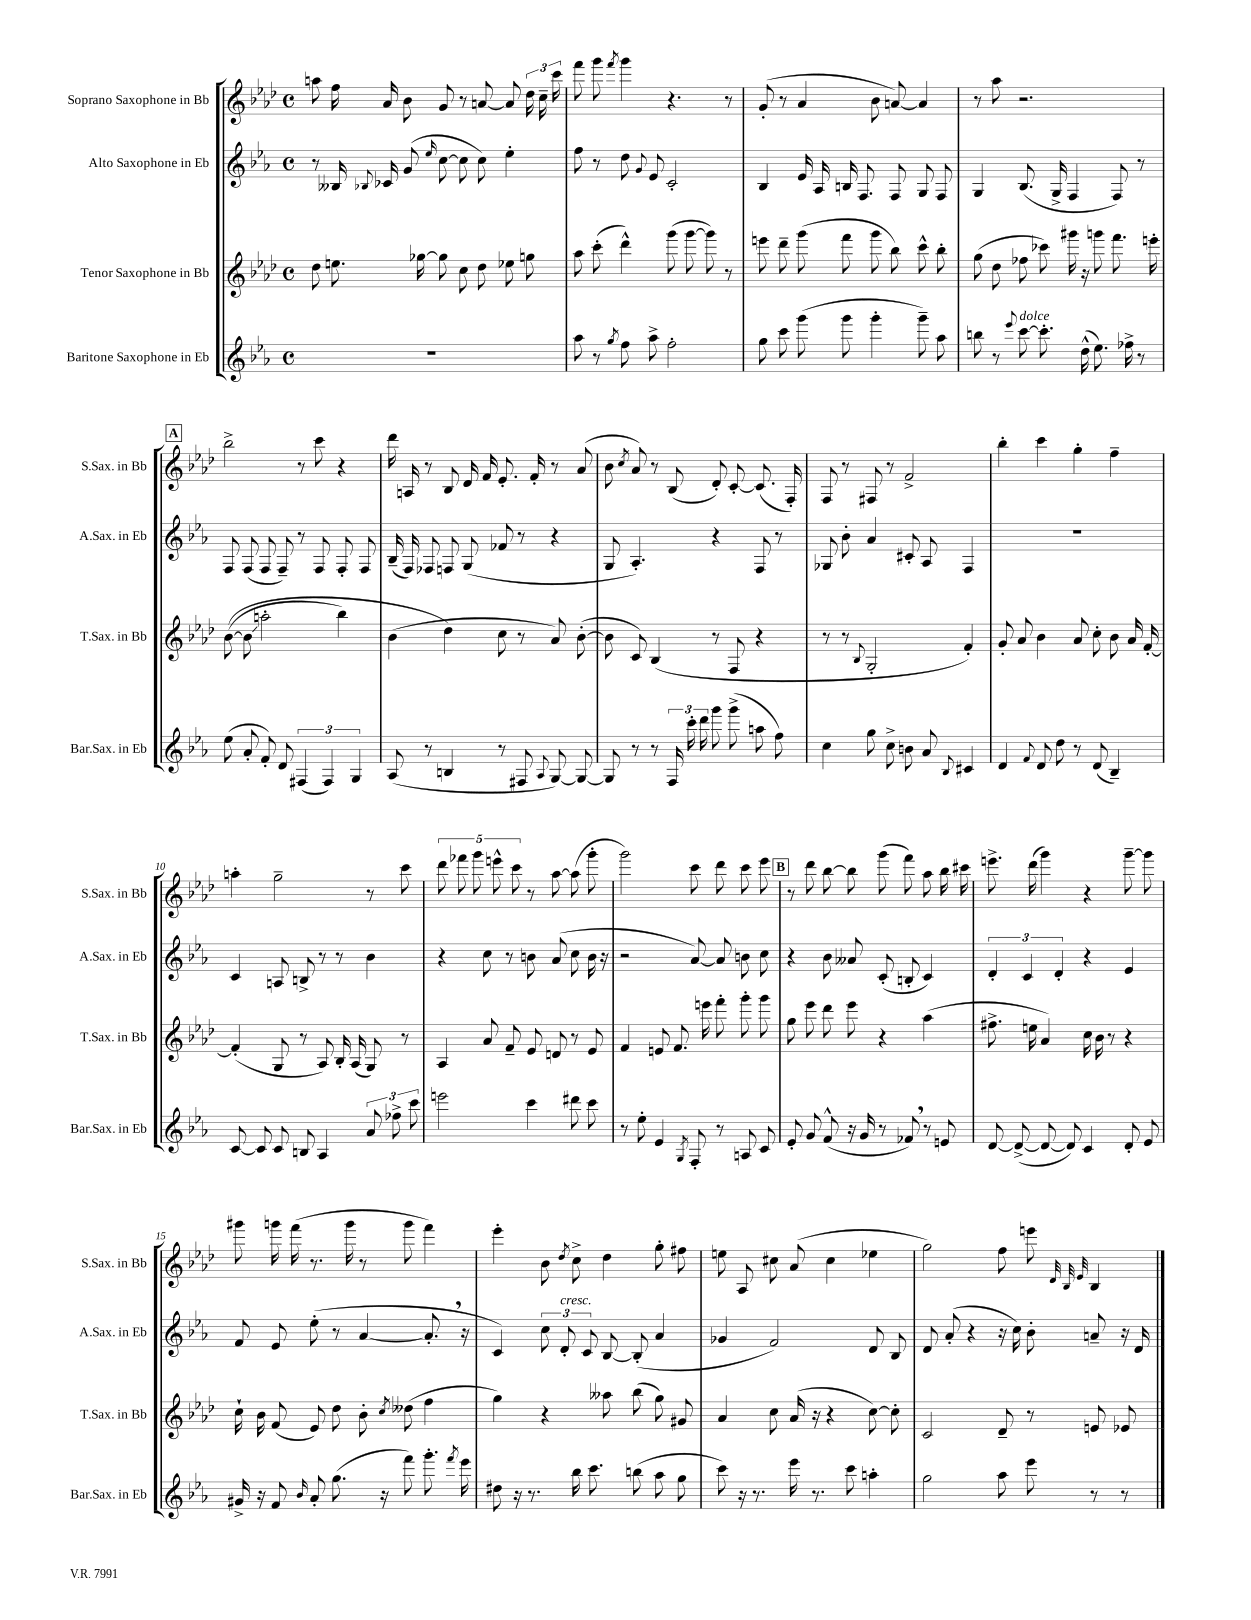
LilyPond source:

<<
\new StaffGroup <<
\new Staff = "s0" \with { instrumentName = "Soprano Saxophone in Bb" shortInstrumentName = "S.Sax. in Bb" } {
    \clef treble \key aes \major \defaultTimeSignature \time 4/4
    \autoBeamOff a''8 f''16 aes'16 bes'8 g'8 r8 a'8~ a'8 \tuplet 3/2 { des''16 c''16-- c'''16 } |
    f'''8 g'''8 \acciaccatura { f'''8 } g'''4 r4. r8 |
    g'8-.( r8 aes'4 bes'8 a'8~) a'4 |
    r8 aes''8 r2. |
    \mark \markup { \box "A" } bes''2-> r8 c'''8 r4 |
    des'''16 a16 r8 bes8 des'16 f'16 ees'8.-. f'16-. r8 aes'8( |
    bes'8 \acciaccatura { c''8 } aes'8) r8 bes8( des'8-.) c'8~-. c'8.( f16-.) |
    f8 r8 fis8 r8 f'2-> |
    bes''4-. c'''4 g''4-. f''4-- |
    a''4-. g''2-- r8 c'''8 |
    \tuplet 5/4 { des'''8 fes'''8 g'''8 e'''8-^ c'''8 } r8 aes''8~ aes''8( g'''8-. |
    g'''2) c'''8 des'''8 c'''8 ees'''8 |
    \mark \markup { \box "B" } r8 des'''8 bes''8~ bes''8 g'''8( f'''8) aes''8 bes''16 cis'''16 |
    e'''8.-> des'''16( g'''4) r4 g'''8~-- g'''8 |
    gis'''8 g'''16 f'''16( r8. g'''16 r8 g'''8 f'''4) |
    ees'''4-. bes'8 \acciaccatura { des''8 } c''8-> des''4 g''8-. fis''8 |
    e''8 aes8 cis''8 aes'8( cis''4 ees''4 |
    g''2) f''8 e'''8 \grace { des'32 bes32 ees'32 } bes4 \bar "|." |
}
\new Staff = "s1" \with { instrumentName = "Alto Saxophone in Eb" shortInstrumentName = "A.Sax. in Eb" } {
    \clef treble \key ees \major \defaultTimeSignature \time 4/4
    \autoBeamOff r8 beses16 \appoggiatura { bes8 } ces'16 g'8( \grace { ees''16 } c''8~ c''8 c''8) ees''4-. |
    f''8 r8 d''8 \appoggiatura { g'8 } ees'8 c'2-. |
    bes4 ees'16 aes16 b16 f8. f8 g8 f8 |
    g4 bes8.( g16-> f4 f8) r8 |
    \mark \markup { \box "A" } f8 f8( f8 f8--) r8 f8 f8-. f8 |
    bes16--( f16) fes8 f8 g8( fes'8 r8 r4 |
    g8 aes4.-.) r4 f8 r8 |
    ges8 bes'8-. aes'4 cis'8-. aes8 f4 |
    R1 |
    c'4 a8 b8-> r8 r8 bes'4 |
    r4 c''8 r8 b'8 aes'8( c''8 b'16 r16 |
    r2 aes'8~) aes'8 b'8 c''8 |
    \mark \markup { \box "B" } r4 bes'8 aeses'8 c'8-.( b8-. c'4) |
    \tuplet 3/2 { d'4-. c'4 d'4-. } r4 ees'4 |
    f'8 ees'8 ees''8-.( r8 aes'4~ aes'8.-. \breathe r16 |
    c'4) \tuplet 3/2 { c''8 d'8-.^\markup { \italic "cresc." } c'8 } bes8~ bes8-.( aes'4 |
    ges'4 f'2) d'8 bes8 |
    d'8 aes'8-.( r4 r16 c''16) bes'8-. a'8-- r16 d'16 \bar "|." |
}
\new Staff = "s2" \with { instrumentName = "Tenor Saxophone in Bb" shortInstrumentName = "T.Sax. in Bb" } {
    \clef treble \key aes \major \defaultTimeSignature \time 4/4
    \autoBeamOff des''8 e''8. ges''16~ ges''8 c''8 des''8 ees''8 g''8 |
    aes''8 c'''8-.( des'''4-^) g'''8( g'''8~ g'''8) r8 |
    e'''8 des'''8-- g'''8( f'''8 g'''8 bes''8) c'''8-^ bes''8-. |
    g''8( des''8 fes''8 ces'''8) gis'''16 r16 g'''8 f'''8. e'''16-. |
    \mark \markup { \box "A" } bes'8~(\( bes'8\glissando a''2-. bes''4) |
    bes'4( des''4\) c''8 r8 aes'8) bes'8~-.( |
    bes'8 c'8) bes4( r8 f8 r4 |
    r8 r8 \appoggiatura { bes8 } g2-. f'4-.) |
    g'8-. aes'8 bes'4 aes'8 c''8-. bes'8 aes'16 f'16~-. |
    f'4-.( g8 r8 aes8) bes16-. aes16( g8) r8 |
    aes4 aes'8 f'8-- ees'8 d'8 r8 ees'8 |
    f'4 e'8 f'8. e'''16 f'''8-. g'''8-. g'''8 |
    \mark \markup { \box "B" } g''8 ees'''8 des'''8 ees'''8 r4 aes''4( |
    fis''8.-> e''16 aes'4) c''16 bes'16 r8 r4 |
    c''16-! bes'16 f'8( ees'8) des''8 bes'8-. \acciaccatura { c''8 } deses''8( f''4 |
    g''4) r4 aeses''8 bes''8( g''8) gis'8 |
    aes'4 c''8 aes'16( r16 r4 c''8~) c''8-. |
    c'2 des'8-- r8 e'8 ees'8 \bar "|." |
}
\new Staff = "s3" \with { instrumentName = "Baritone Saxophone in Eb" shortInstrumentName = "Bar.Sax. in Eb" } {
    \clef treble \key ees \major \defaultTimeSignature \time 4/4
    \autoBeamOff R1 |
    aes''8 r8 \acciaccatura { g''8 } f''8 aes''8-> f''2-. |
    g''8 c'''8 g'''8( g'''8 g'''4-. g'''8--) aes''8 |
    b''8 r8 \appoggiatura { ees'''8 } c'''8~^\markup { \italic "dolce" } c'''8.-. d''16-^( ees''8.) fes''16-> r8 |
    \mark \markup { \box "A" } ees''8( aes'8-. f'8-.) d'8 \tuplet 3/2 { fis4( fis4) g4 } |
    aes8( r8 b4 r8 fis8 \appoggiatura { aes8 } g8~) g8~ |
    g8 r8 r8 \tuplet 3/2 { f16 c'''16-. d'''16 } g'''8 g'''8->( a''8 f''8) |
    c''4 g''8 c''8-> b'8 aes'8 \appoggiatura { bes8 } cis'4 |
    d'4 \appoggiatura { f'8 } d'8 d''8 r8 d'8( bes4--) |
    c'8~ c'8 c'8 b8 aes4 \tuplet 3/2 { aes'8 fes''8-> c'''8 } |
    e'''2 c'''4 dis'''8 c'''8 |
    r8 ees''8-. ees'4 \acciaccatura { g8 } f8-. r8 a8 c'8 |
    \mark \markup { \box "B" } ees'8-. g'8 f'8-^( r16 g'16 r8 fes'8) \breathe r8 e'8 |
    d'8~ d'8~->( d'8~ d'8) c'4 d'8-. ees'8 |
    gis'16-> r16 f'8 \grace { bes'16 } aes'8-. g''8.( r16 f'''8) g'''8.-. \acciaccatura { f'''8 } ees'''16 |
    dis''8 r16 r8. bes''16 c'''8. b''8( aes''8 g''8 |
    c'''8) r16 r8. ees'''16 r8. c'''8 a''4-. |
    g''2 aes''8 ees'''8 r8 r8 \bar "|." |
}
>>
>>
